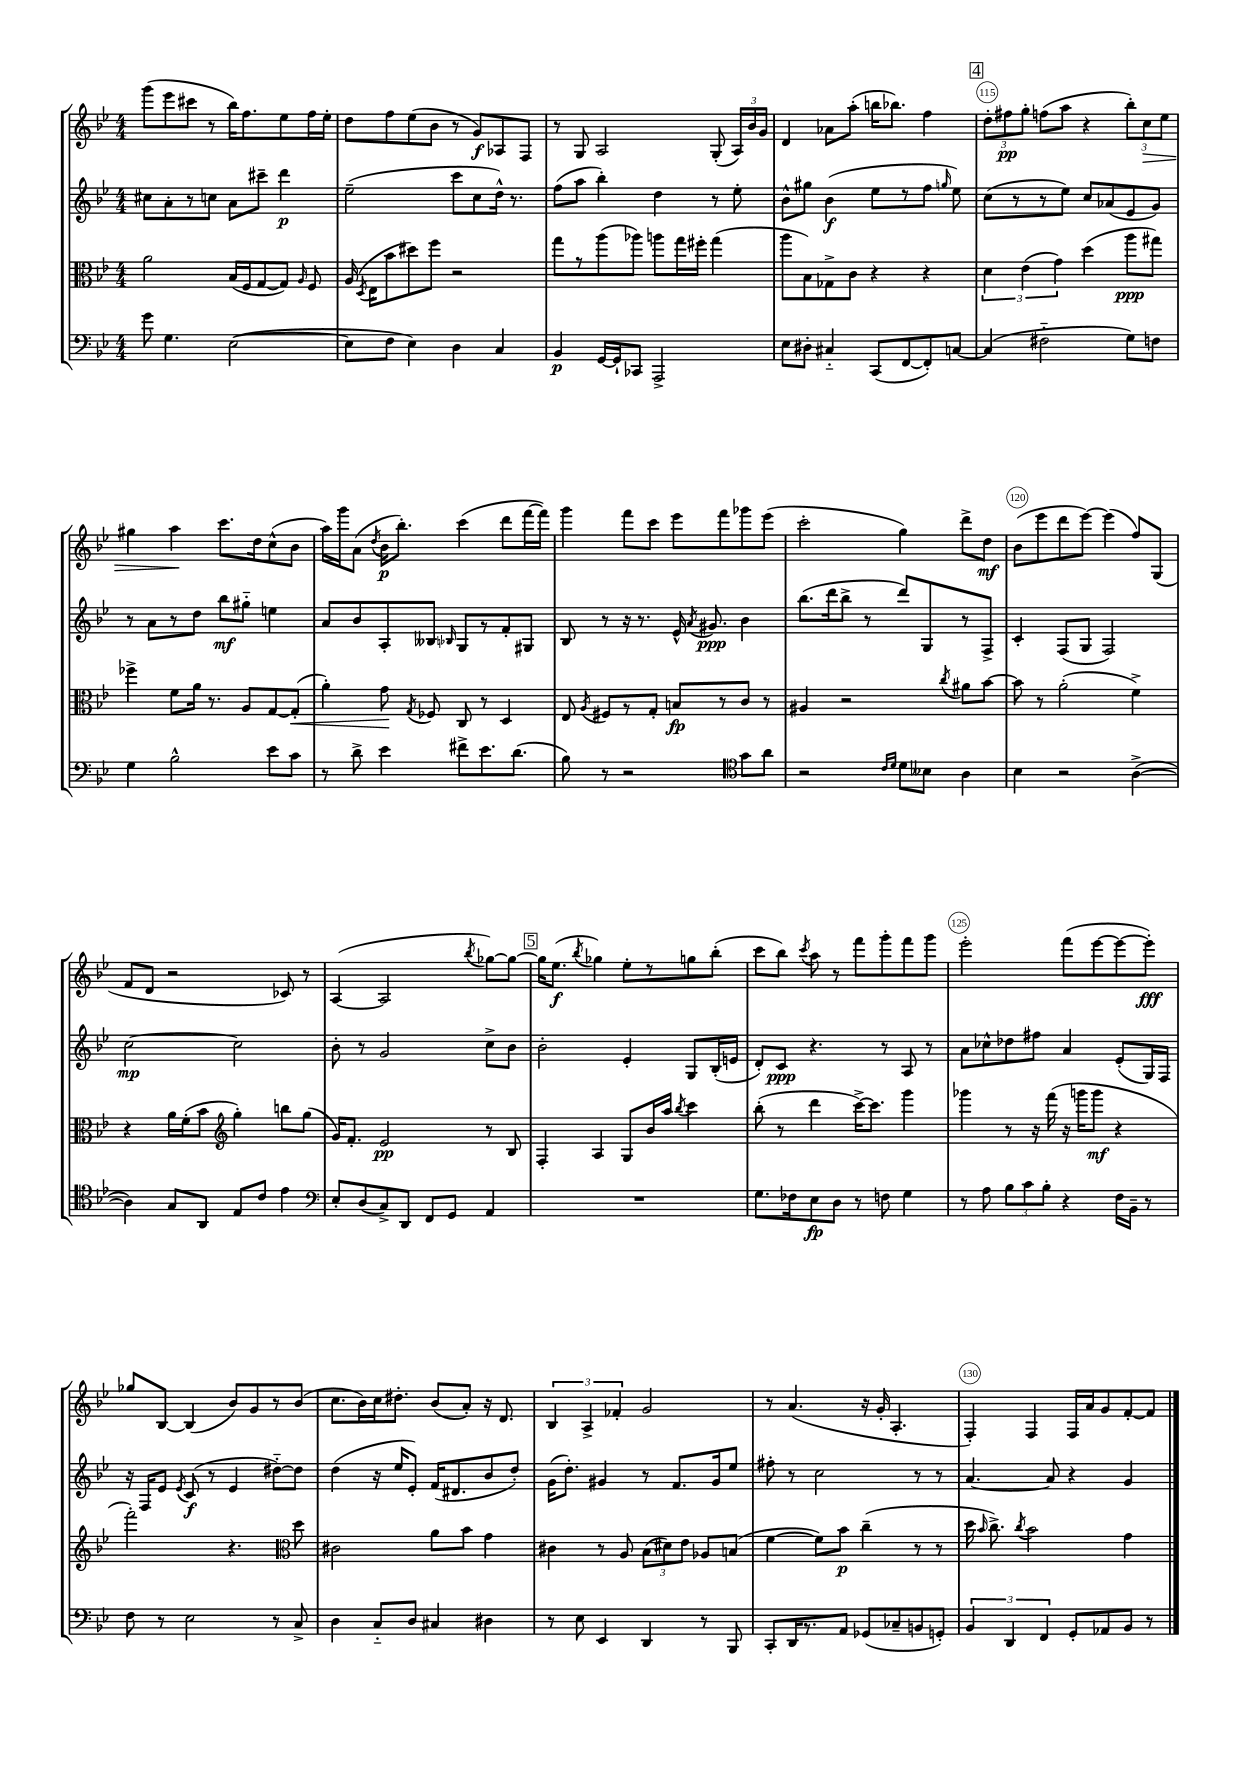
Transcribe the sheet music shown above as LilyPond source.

<<
\new StaffGroup <<
\new Staff = "s0" {
    \clef treble \key bes \major \numericTimeSignature \time 4/4
    \autoBeamOff g'''8[( ees'''8 cis'''8] r8 bes''16[) f''8. ees''8 f''16 ees''16]-. |
    d''8[ f''8 ees''8( bes'8] r8 g'8[\f) aes8 f8] |
    r8 g8 a2 g8-.( \tuplet 3/2 { a16[) bes'16 g'16] } |
    d'4 aes'8[ a''8]-.( b''16[ bes''8.]) f''4 |
    \mark \markup { \box "4" } \tuplet 3/2 { d''8[-. fis''8\pp g''8]-. } f''8[( a''8] r4 \tuplet 3/2 { bes''8[-.) c''8\> ees''8] } |
    gis''4 a''4\! c'''8.[ d''16 c''8-^( bes'8] |
    a''16[) g'''16 a'8]( \acciaccatura { d''8 } bes'16[\p bes''8.]-.) c'''4( d'''8[ f'''16~ f'''16]) |
    g'''4 f'''8[ c'''8] ees'''8[ f'''8 ges'''8 ees'''8]( |
    c'''2-. g''4) d'''8[-> d''8]\mf |
    bes'8[( ees'''8 d'''8 ees'''8]~) ees'''4( f''8[) g8]( |
    f'8[ d'8] r2 ces'8) r8 |
    a4~( a2 \acciaccatura { bes''8 } ges''8[~) ges''8]~ |
    \mark \markup { \box "5" } ges''16[ ees''8.]\f( \acciaccatura { bes''8 } ges''4) ees''8[-. r8 g''8 bes''8]-.( |
    c'''8[ bes''8]) \acciaccatura { c'''8 } a''8 r8 f'''8[ g'''8-. f'''8 g'''8] |
    ees'''2-. f'''8[( ees'''8~ ees'''8~ ees'''8]-.\fff) |
    ges''8[ bes8]~ bes4( bes'8[) g'8 r8 bes'8]( |
    c''8.[ bes'16) c''16 dis''8.]-. bes'8[( a'8]-.) r16 d'8. |
    \tuplet 3/2 { bes4 a4-> fes'4-. } g'2 |
    r8 a'4.( r16 g'16-. a4.-. |
    f4-.) f4 f16[ a'16 g'8 f'8~-. f'8] \bar "|." |
}
\new Staff = "s1" {
    \clef treble \key bes \major \numericTimeSignature \time 4/4
    \autoBeamOff cis''8[ a'8-. r8 c''8] a'8[ cis'''8]-- d'''4\p |
    ees''2--( c'''8[ c''8 d''16]-^) r8. |
    f''8[( a''8] bes''4-.) d''4 r8 ees''8-. |
    bes'8[-^ gis''8] bes'4\f( ees''8[ r8 f''8] \grace { g''16 } ees''8) |
    \mark \markup { \box "4" } c''8[( r8 r8 ees''8]) c''8[ aes'8( ees'8 g'8]) |
    r8 a'8[ r8 d''8] bes''8[\mf gis''8]-_ e''4 |
    a'8[ bes'8 a8-. beses8] \grace { bes16 } g8[ r8 f'8-. gis8] |
    bes8 r8 r16 r8. ees'16-^ \acciaccatura { a'8 } gis'8.\ppp bes'4 |
    bes''8.[( d'''16 bes''8]-> r8 d'''8[) g8 r8 f8]-> |
    c'4-. f8[( g8] f2) |
    c''2~\mp c''2 |
    bes'8-. r8 g'2 c''8[-> bes'8] |
    \mark \markup { \box "5" } bes'2-. ees'4-. g8[ bes16-.( e'16] |
    d'8[-.) c'8]\ppp r4. r8 a8 r8 |
    a'8[ ces''8-^ des''8 fis''8] a'4 ees'8[-.( g16) f16] |
    r16 f16[ ees'8] \acciaccatura { ees'8 } c'8\f( r8 ees'4 dis''8[~-_) dis''8] |
    d''4( r16 ees''16[ ees'8]-.) f'16[( dis'8. bes'8 d''8]-.) |
    g'16[( d''8.]-.) gis'4 r8 f'8.[ gis'16 ees''8] |
    fis''8-. r8 c''2 r8 r8 |
    a'4.~ a'8 r4 g'4 \bar "|." |
}
\new Staff = "s2" {
    \clef alto \key bes \major \numericTimeSignature \time 4/4
    \autoBeamOff a'2 bes16[( f16 g8~ g8]) \grace { a16 } f8 |
    a16( \acciaccatura { d8 } ees16[ bes'8 dis''8) f''8] r2 |
    g''8[ r8 a''8( aes''8]) a''8[ g''16 fis''16]-. g''4( |
    a''8[ bes8) ges8-> c'8] r4 r4 |
    \mark \markup { \box "4" } \tuplet 3/2 { d'4 ees'4( g'4) } d''4( a''8[\ppp gis''8]) |
    fes''4-> f'8[ a'16] r8. a8[ g8~ g8]-.\<( |
    a'4-.) g'8\! \acciaccatura { g8 } fes8 c8 r8 d4 |
    ees8 \acciaccatura { a8 } fis8[ r8 g8]-. b8[\fp r8 c'8] r8 |
    ais4 r2 \acciaccatura { c''8 } ais'8[ bes'8]~ |
    bes'8 r8 a'2-.( f'4->) |
    r4 a'16[ f'16-.( bes'8] \clef treble g''4-.) b''8[ g''8]( |
    g'16[) f'8.]-. ees'2\pp r8 bes8 |
    \mark \markup { \box "5" } f4-. a4 g8[ bes'16 a''16] \acciaccatura { bes''8 } c'''4 |
    bes''8-.( r8 d'''4 c'''16[~->) c'''8.] g'''4 |
    ges'''4 r8 r16 f'''16( r16 g'''16[ g'''8]\mf r4 |
    f'''2-.) r4. \clef alto d''8 |
    cis'2 a'8[ bes'8] g'4 |
    cis'4 r8 a8 \tuplet 3/2 { bes8[( dis'8) ees'8] } aes8[ b8]( |
    f'4~ f'8[) bes'8]\p c''4--( r8 r8 |
    d''16 \grace { bes'16 } c''8.->) \acciaccatura { c''8 } bes'2 g'4 \bar "|." |
}
\new Staff = "s3" {
    \clef bass \key bes \major \numericTimeSignature \time 4/4
    \autoBeamOff g'8 g4. ees2~( |
    ees8[ f8] ees4) d4 c4 |
    bes,4\p g,16[~ g,16-! ces,8] a,,2-> |
    ees8[ dis8]-. cis4-_ c,8[( f,8~ f,8-.) c8]~ |
    \mark \markup { \box "4" } c4( fis2-_ g8[) f8] |
    g4 bes2-^ ees'8[ c'8] |
    r8 d'8-> ees'4 fis'8[-> ees'8. d'8.]( |
    bes8) r8 r2 \clef tenor g'8[ a'8] |
    r2 \grace { c'16[ d'16] } d'8[ beses8] a4 |
    bes4 r2 a4~->( |
    a4) g8[ a,8] ees8[ c'8] ees'4 |
    \clef bass ees8[-. d8( c8->) d,8] f,8[ g,8] a,4 |
    \mark \markup { \box "5" } R1 |
    g8.[ fes16 ees8\fp d8] r8 f8 g4 |
    r8 a8 \tuplet 3/2 { bes8[ c'8 bes8]-. } r4 f16[ bes,16]-- r8 |
    f8 r8 ees2 r8 c8-> |
    d4 c8[-_ d8] cis4 dis4 |
    r8 ees8 ees,4 d,4 r8 bes,,8 |
    c,8[-. d,16 r8. a,8] ges,8[( ces8-- b,8 g,8]-.) |
    \tuplet 3/2 { bes,4 d,4 f,4 } g,8[-. aes,8 bes,8] r8 \bar "|." |
}
>>
>>
\layout { \context { \Score currentBarNumber = #111 \override BarNumber.break-visibility = ##(#f #t #t) barNumberVisibility = #(every-nth-bar-number-visible 5) \override BarNumber.stencil = #(make-stencil-circler 0.1 0.3 ly:text-interface::print) } }
